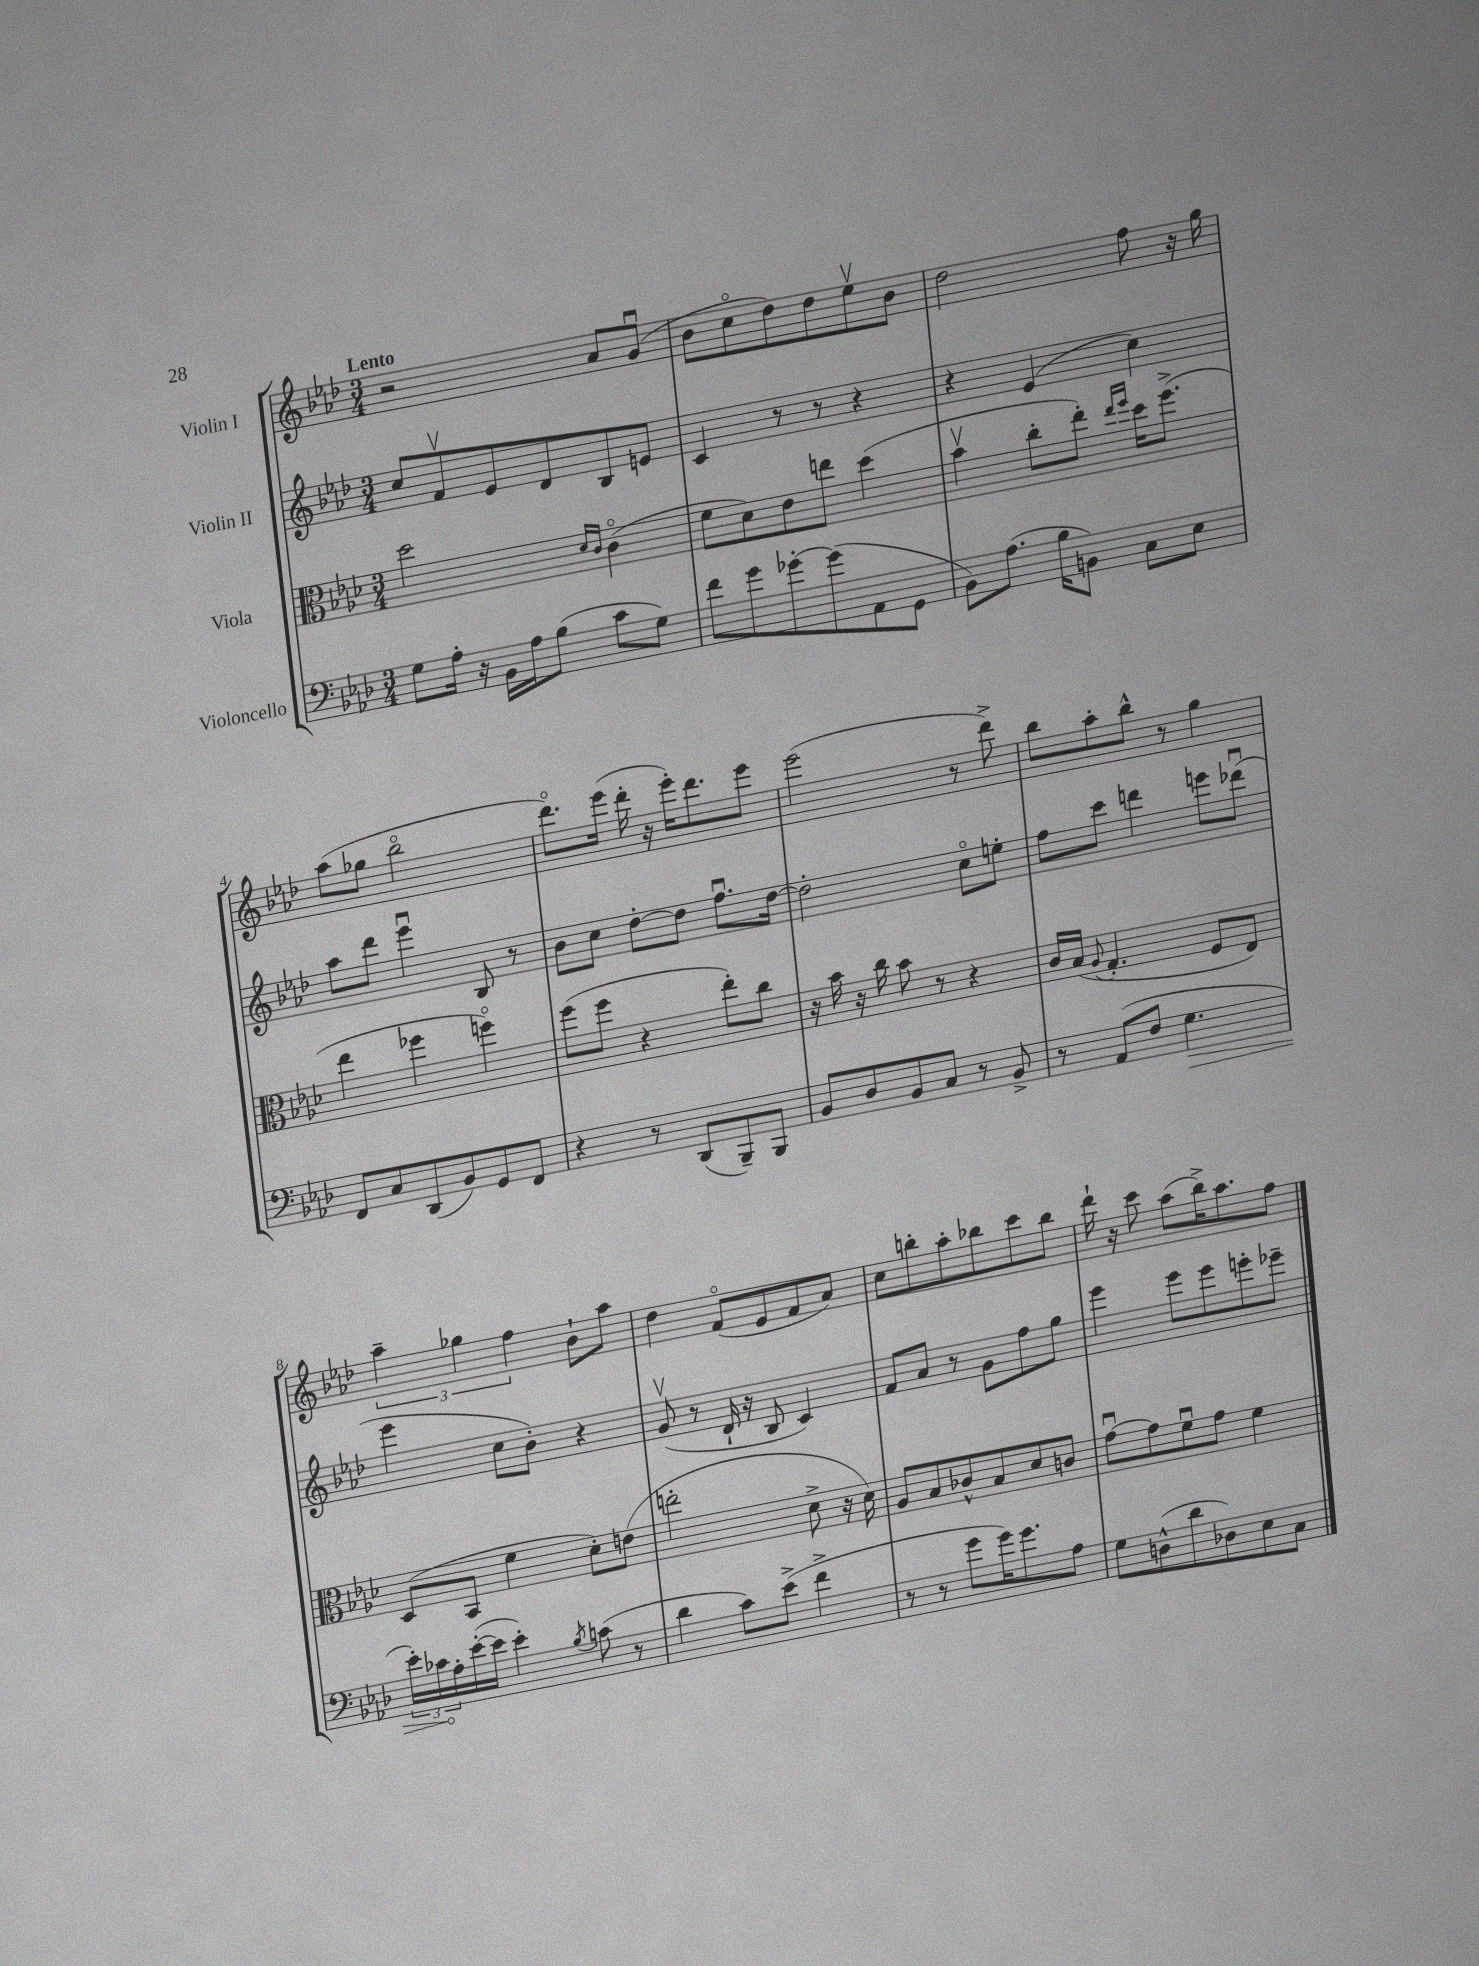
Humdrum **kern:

**kern	**dynam	**kern	**kern	**kern
*part4	*part4	*part3	*part2	*part1
*staff4	*staff4	*staff3	*staff2	*staff1
*I"Violoncello	*	*I"Viola	*I"Violin II	*I"Violin I
*clefF4	*	*clefC3	*clefG2	*clefG2
*k[b-e-a-d-]	*	*k[b-e-a-d-]	*k[b-e-a-d-]	*k[b-e-a-d-]
*M3/4	*	*M3/4	*M3/4	*M3/4
=1	=1	=1	=1	=1
!	!	!	!	!LO:TX:a:B:t=Lento
8G\L	.	2dd-\	8cc/L	2r
16A-'\Jk	.	.	8fv/	.
16r	.	.	.	.
16BB-\LL	.	.	8e-/	.
16A-\J	.	.	.	.
(8B-\J	.	.	8d-/	.
.	.	16qqd-/LL	.	.
.	.	16qqc/JJ	.	.
8c\L	.	(4c\	8B-/	8a-/L
8G\J)	.	.	8en/J	(8gu/J
=2	=2	=2	=2	=2
8f\L	.	8f\L	4c/	8b-\L
8g\	.	8d-\)	.	8cc\
[8g-X'\	.	8e-\	8r	8dd-\)
(8g-\]	.	8een\J	8r	8dd-\
8AA-\	.	(4dd-\	4r	8ee-v\
8GG\J	.	.	.	8b-\J
=3	=3	=3	=3	=3
8BB-\L)	.	4b-v\	4r	2dd-\
(8.A-\J	.	.	.	.
.	.	8cc'\L	(4e-/	.
16B-\KL	.	.	.	.
8BBn\J)	.	8ee-'\J)	.	.
.	.	16qqee-/LL	.	.
.	.	16qqff/JJ	.	.
8C\L	.	16dd-\KL	4cc\)	8ff\
.	.	(8.ff^\J	.	.
8E-\J	.	.	.	16r
.	.	.	.	16gg\
!!LO:LB:g=z
=4	=4	=4	=4	=4
8FF/L	.	4ee-\	8aa-\L	(8aa-\L
8C/	.	.	8ddd-\J	8gg-X\J
(8DD-/	.	4ff-X\	4eee-u\	2bb-\
8BB-/)	.	.	.	.
8GG/	.	4ffn\)	8B-/	.
8FF/J	.	.	8r	.
=5	=5	=5	=5	=5
4r	.	(8ff\L	8b-\L	8.ddd-\L)
.	.	8ff\J	8cc\J	.
.	.	.	.	(16eee-\Jk
8r	.	4r	[8dd-'\L	16ddd-'\
.	.	.	.	16r
(8DD-/L	.	.	8dd-\J]	16eee-'\KL)
.	.	.	.	8.ddd-\
8BBB-~/)	.	8ee-'\L)	8.ffu\L	.
8BBB-/J	.	8cc\J	.	8eee-\J
.	.	.	[16dd-\Jk	.
=6	=6	=6	=6	=6
8BB-/L	.	16r	2dd-'\]	(2eee-\
.	.	16b-\	.	.
8D-/	.	16r	.	.
.	.	16cc\	.	.
8BB-/	.	8b-\	.	.
8C/J	.	8r	.	.
8r	.	4r	8cc\L	8r
8BB-^/	.	.	8een'\J	8ddd-^\)
=7	=7	=7	=7	=7
8r	.	16c/LL	8ff\L	8bb-\L
.	.	(16B-/JJ	.	.
.	.	8qqA-/	.	.
(8AA-/L	.	4.G'/	8ccc\J	8aa-'\
8F/J	.	.	4dddn\	8bb-^^\J
!	!LO:HP:b	!	!	!
4.G\	>	.	.	8r
.	.	8F/L	8eeen\L	4gg\
.	.	8E-/J)	(8ddd-Xu\J	.
!!LO:LB:g=z
=8	=8	=8	=8	=8
24e-'\LL)	.	(8D-/L	4eee-\	6aa-~\
24c-X\	.	.	.	.
24A-'\	]	.	.	.
([16e-'\	.	8BB-/J	.	.
.	.	.	.	6gg-X\
16e-\JJ]	.	.	.	.
4e-'\)	.	4f\	8cc\L	.
.	.	.	.	6ff\
.	.	.	8b-'\J)	.
8qB-/	.	.	.	.
(8cn\	.	8d-'\L)	4r	8b-`\L
8r	.	(8en\J	.	8aa-\J
=9	=9	=9	=9	=9
4d-\	.	2een'\	(8gv/	4dd-\
.	.	.	8r	.
8c\L)	.	.	16d-`/	(8f/L
.	.	.	16r	.
(8e-^\J	.	.	8B-/	8e-/
4f^\	.	8d-^\	4c/)	8f/
.	.	16r	.	8a-/J)
.	.	16d-\)	.	.
=10	=10	=10	=10	=10
8r	.	8A-/L	8f/L	8cc\L
8r	.	8B-/	8a-/J	8bbn'\
8g\L	.	8c-X^^/	8r	8aa-'\
16g\K)	.	8B-/	8g\L	8bb-X\
8.g\	.	.	.	.
.	.	8d-/	8ff\	8ccc\
8A-\J	.	8cn/J	8gg\J	8bb-\J
=11	=11	=11	=11	=11
8G\L	.	[8gu\L	4eee-\	16ddd-`\
.	.	.	.	16r
(8Dn^^\	.	8g\]	.	8ccc\
8d-\	.	8fu\	8eee-\L	(8aa-\L
8D-X\)	.	8g\J	8eee-\	16bb-^\K)
.	.	.	.	8.aa-\
8E-\	.	4f\	8eeen'\	.
8C\J	.	.	8eee-X~\J	8ff\J
==	==	==	==	==
*-	*-	*-	*-	*-
